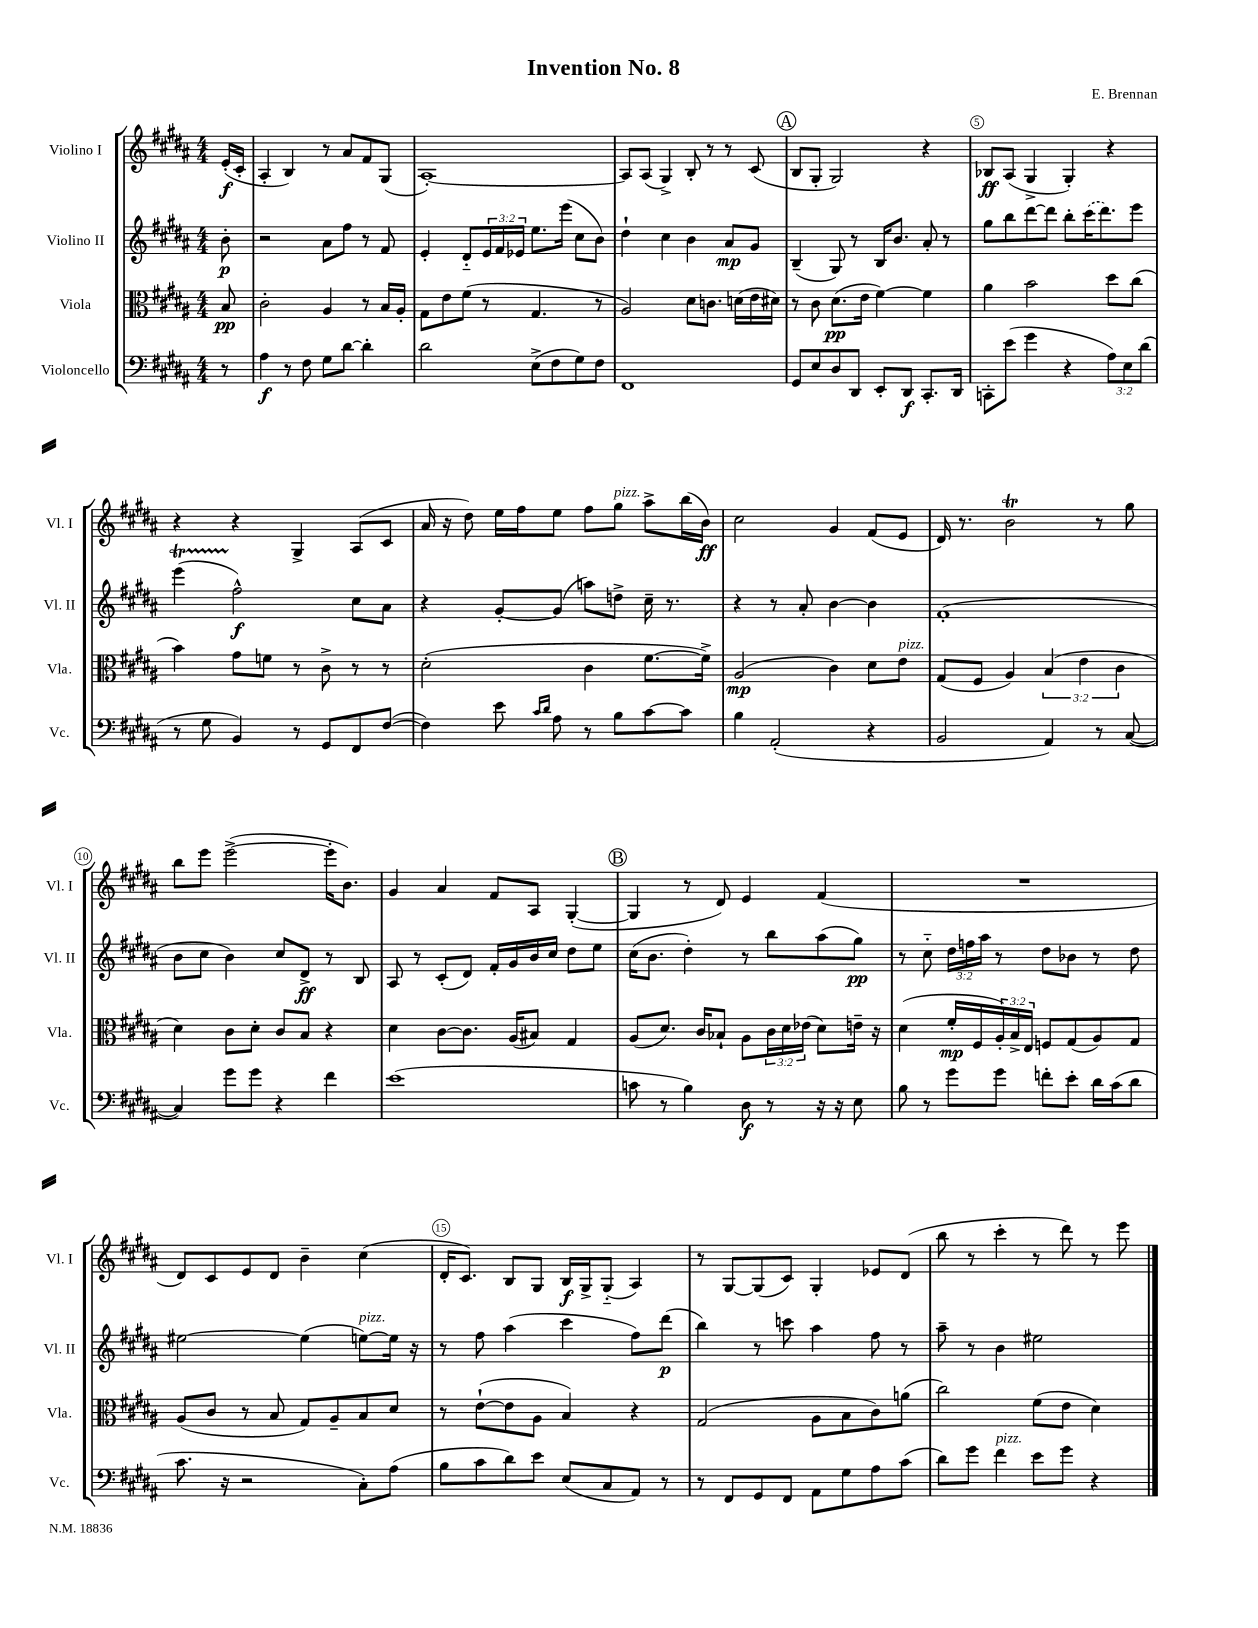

**kern	**dynam	**kern	**dynam	**kern	**dynam	**kern	**dynam
*part4	*part4	*part3	*part3	*part2	*part2	*part1	*part1
*staff4	*staff4	*staff3	*staff3	*staff2	*staff2	*staff1	*staff1
*I"Violoncello	*	*I"Viola	*	*I"Violino II	*	*I"Violino I	*
*I'Vc.	*	*I'Vla.	*	*I'Vl. II	*	*I'Vl. I	*
*clefF4	*	*clefC3	*	*clefG2	*	*clefG2	*
*k[f#c#g#d#a#]	*	*k[f#c#g#d#a#]	*	*k[f#c#g#d#a#]	*	*k[f#c#g#d#a#]	*
*M4/4	*	*M4/4	*	*M4/4	*	*M4/4	*
=	=	=	=	=	=	=	=
8r	.	8B/	pp	8b'\	p	(16e'/LL	f
.	.	.	.	.	.	16c#'/JJ	.
=1	=1	=1	=1	=1	=1	=1	=1
4A#\	f	2c#'\	.	2r	.	4A#'/	.
8r	.	.	.	.	.	4B/)	.
8F#\	.	.	.	.	.	.	.
8G#\L	.	4A#/	.	8a#\L	.	8r	.
[8d#\J	.	.	.	8ff#\J	.	8a#/L	.
4d#'\]	.	8r	.	8r	.	8f#/	.
.	.	16B/LL	.	8f#/	.	(8G#/J	.
.	.	16A#'/JJ	.	.	.	.	.
=2	=2	=2	=2	=2	=2	=2	=2
2d#\	.	8G#\L	.	4e'/	.	[1A#')	.
.	.	8e\	.	.	.	.	.
.	.	(8f#\J	.	8d#/L	.	.	.
.	.	8r	.	24e/L	.	.	.
.	.	.	.	24f#/	.	.	.
.	.	.	.	24e-X/JJ	.	.	.
(8E^\L	.	4.G#/	.	8.ee\L	.	.	.
8F#\	.	.	.	.	.	.	.
.	.	.	.	(16eee\Jk	.	.	.
8G#\)	.	.	.	8cc#\L	.	.	.
8F#\J	.	8r	.	8b\J)	.	.	.
=3	=3	=3	=3	=3	=3	=3	=3
1FF#	.	2A#/)	.	4dd#`\	.	8A#/L]	.
.	.	.	.	.	.	(8A#/J	.
.	.	.	.	4cc#\	.	4G#^/)	.
.	.	8d#\L	.	4b\	.	8B'/	.
.	.	8.cn\J	.	.	.	8r	.
.	.	.	.	8a#/L	mp	8r	.
.	.	(16dn\LL	.	.	.	.	.
.	.	16e\	.	8g#/J	.	(8c#/	.
.	.	16d#X\JJ)	.	.	.	.	.
!!LO:REH:place=s1:t=A
=4	=4	=4	=4	=4	=4	=4	=4
8GG#/L	.	8r	.	(4B~/	.	8B/L	.
8E/	.	8c#\	.	.	.	8G#'/J	.
8D#/	.	(8.d#\L	pp	8G#/)	.	2G#/)	.
8DD#/J	.	.	.	8r	.	.	.
.	.	16e\Jk	.	.	.	.	.
8EE'/L	.	[4f#\)	.	16B/KL	.	.	.
.	.	.	.	8.b/J	.	.	.
8DD#/J	f	.	.	.	.	.	.
8.CC#'/L	.	4f#\]	.	8a#'/	.	4r	.
.	.	.	.	8r	.	.	.
16DD#/Jk	.	.	.	.	.	.	.
=5	=5	=5	=5	=5	=5	=5	=5
8CCn'\L	.	4a#\	.	8gg#\L	.	8B-X/L	ff
(8e\J	.	.	.	8bb\	.	(8A#/J	.
4g#\	.	2b\	.	[8ddd#\	.	4G#^/	.
.	.	.	.	8ddd#\J]	.	.	.
4r	.	.	.	8bb'\L	.	4G#'/)	.
.	.	.	.	(16ccc#\K	.	.	.
.	.	.	.	8.ddd#\)	.	.	.
12A#\L)	.	8dd#\L	.	.	.	4r	.
12E\	.	.	.	.	.	.	.
.	.	(8cc#\J	.	8eee\J	.	.	.
(12d#\J	.	.	.	.	.	.	.
!!LO:LB:g=z
=6	=6	=6	=6	=6	=6	=6	=6
8r	.	4b\)	.	(4eeeT\	.	4r	.
8G#\	.	.	.	.	.	.	.
4BB/)	.	8g#\L	.	2ff#^^\)	f	4r	.
.	.	8fn\J	.	.	.	.	.
8r	.	8r	.	.	.	4G#^/	.
8GG#/L	.	8c#^\	.	.	.	.	.
8FF#/	.	8r	.	8cc#\L	.	(8A#/L	.
([8F#/J	.	8r	.	8a#\J	.	8c#/J	.
=7	=7	=7	=7	=7	=7	=7	=7
4F#\])	.	(2d#'\	.	4r	.	16a#/	.
.	.	.	.	.	.	16r	.
.	.	.	.	.	.	8dd#\)	.
8e\	.	.	.	[8g#'/L	.	16ee\LL	.
.	.	.	.	.	.	16ff#\J	.
16qqc#/LL	.	.	.	.	.	.	.
16qqd#/JJ	.	.	.	.	.	.	.
8A#\	.	.	.	(8g#/J]	.	8ee\J	.
8r	.	4c#\	.	8aan\L)	.	8ff#\L	.
!	!	!	!	!	!	!LO:TX:a:i:t=pizz.	!
8B\L	.	.	.	8ddn^\J	.	8gg#\J	.
[8c#\	.	[8.f#\L	.	16cc#~\	.	8aa#^\L	.
.	.	.	.	8.r	.	.	.
8c#\J]	.	.	.	.	.	(16bb\L	.
.	.	16f#^\Jk])	.	.	.	16b\JJ)	ff
=8	=8	=8	=8	=8	=8	=8	=8
4B\	.	(2A#/	mp	4r	.	2cc#\	.
(2AA#'/	.	.	.	8r	.	.	.
.	.	.	.	8a#'/	.	.	.
.	.	4c#\)	.	[4b\	.	4g#/	.
4r	.	8d#\L	.	4b\]	.	(8f#/L	.
!	!	!LO:TX:a:i:t=pizz.	!	!	!	!	!
.	.	8e\J	.	.	.	8e/J	.
=9	=9	=9	=9	=9	=9	=9	=9
2BB/	.	(8G#/L	.	(1f#'	.	16d#/)	.
.	.	.	.	.	.	8.r	.
.	.	8F#/J	.	.	.	.	.
.	.	4A#/)	.	.	.	2bT\	.
4AA#/)	.	(6B/	.	.	.	.	.
.	.	6e\	.	.	.	.	.
8r	.	.	.	.	.	8r	.
.	.	6c#\	.	.	.	.	.
([8C#/	.	.	.	.	.	8gg#\	.
!!LO:LB:g=z
=10	=10	=10	=10	=10	=10	=10	=10
4C#/])	.	4d#\)	.	8b\L	.	8bb\L	.
.	.	.	.	8cc#\J	.	8eee\J	.
8g#\L	.	8c#\L	.	4b\)	.	([2eee^\	.
8g#\J	.	8d#'\J	.	.	.	.	.
4r	.	8c#/L	.	8cc#/L	.	.	.
.	.	8B/J	.	8d#^/J	ff	.	.
4f#\	.	4r	.	8r	.	16eee'\KL]	.
.	.	.	.	.	.	8.b\J)	.
.	.	.	.	8B/	.	.	.
=11	=11	=11	=11	=11	=11	=11	=11
(1e	.	4d#\	.	8A#/	.	4g#/	.
.	.	.	.	8r	.	.	.
.	.	[8c#\L	.	(8c#'/L	.	4a#/	.
.	.	8.c#\J]	.	8d#/J)	.	.	.
.	.	.	.	16f#'/LL	.	8f#/L	.
.	.	(16A#/KL	.	16g#/	.	.	.
.	.	8B#X/J)	.	16b/	.	8A#/J	.
.	.	.	.	16cc#/JJ	.	.	.
.	.	4G#/	.	8dd#\L	.	([4G#'/	.
.	.	.	.	8ee\J	.	.	.
!!LO:REH:place=s1:t=B
=12	=12	=12	=12	=12	=12	=12	=12
8cn\	.	(8A#/L	.	(16cc#\KL	.	4G#/]	.
.	.	.	.	8.b\J	.	.	.
8r	.	8.d#/J)	.	.	.	.	.
4B\)	.	.	.	4dd#'\)	.	8r	.
.	.	16c#/KL	.	.	.	.	.
.	.	8B-X`/J	.	.	.	8d#/)	.
8D#\	f	8A#\L	.	8r	.	4e/	.
8r	.	24c#\L	.	8bb\L	.	.	.
.	.	24d#\	.	.	.	.	.
.	.	(24e-X\JJ	.	.	.	.	.
16r	.	8d#\L)	.	(8aa#\	.	(4f#/	.
16r	.	.	.	.	.	.	.
8E\	.	16en~\Jk	.	8gg#\J)	pp	.	.
.	.	16r	.	.	.	.	.
=13	=13	=13	=13	=13	=13	=13	=13
8B\	.	(4d#\	.	8r	.	1r	.
8r	.	.	.	8cc#\	.	.	.
8g#\L	.	16f#'/LL	mp	24dd#\LL	.	.	.
.	.	.	.	24ffn\	.	.	.
.	.	16F#/	.	.	.	.	.
.	.	.	.	24aa#\JJ	.	.	.
8g#\J	.	24A#'/)	.	8r	.	.	.
.	.	24B^/	.	.	.	.	.
.	.	24E/JJ	.	.	.	.	.
8fn'\L	.	8Fn/L	.	8dd#\L	.	.	.
8e'\J	.	(8G#/	.	8b-X\J	.	.	.
16d#\LL	.	8A#/)	.	8r	.	.	.
(16c#\J	.	.	.	.	.	.	.
8d#\J	.	8G#/J	.	8dd#\	.	.	.
!!LO:LB:g=z
=14	=14	=14	=14	=14	=14	=14	=14
8.c#\	.	(8A#/L	.	[2ee#X\	.	8d#/L)	.
.	.	8c#/J	.	.	.	8c#/	.
16r	.	.	.	.	.	.	.
2r	.	8r	.	.	.	8e/	.
.	.	8B/	.	.	.	8d#/J	.
.	.	8G#/L)	.	(4ee#\]	.	4b~\	.
.	.	8A#~/	.	.	.	.	.
!	!	!	!	!LO:TX:a:i:t=pizz.	!	!	!
8C#'\L)	.	8B/	.	[8een\L)	.	(4cc#\	.
(8A#\J	.	8d#/J	.	16ee\Jk]	.	.	.
.	.	.	.	16r	.	.	.
=15	=15	=15	=15	=15	=15	=15	=15
8B\L	.	8r	.	8r	.	16d#'/KL	.
.	.	.	.	.	.	8.c#/J)	.
8c#\	.	([8e`\L	.	8ff#\	.	.	.
8d#\)	.	8e\]	.	(4aa#\	.	8B/L	.
8e\J	.	8A#\J	.	.	.	8G#/J	.
(8E/L	.	4B/)	.	4ccc#\	.	16B/LL	f
.	.	.	.	.	.	16G#^/J	.
8C#/	.	.	.	.	.	(8G#/J	.
8AA#/J)	.	4r	.	8ff#\L)	.	4A#/)	.
8r	.	.	.	(8ddd#\J	p	.	.
=16	=16	=16	=16	=16	=16	=16	=16
8r	.	(2G#/	.	4bb\)	.	8r	.
8FF#/L	.	.	.	.	.	[8G#/L	.
8GG#/	.	.	.	8r	.	(8G#/]	.
8FF#/J	.	.	.	8cccn\	.	8c#/J)	.
8AA#\L	.	8A#\L	.	4aa#\	.	4G#'/	.
8G#\	.	8B\	.	.	.	.	.
8A#\	.	8c#\)	.	8ff#\	.	8e-X/L	.
(8c#\J	.	(8an\J	.	8r	.	(8d#/J	.
=17	=17	=17	=17	=17	=17	=17	=17
8d#\L)	.	2cc#\)	.	8aa#~\	.	8bb\	.
8g#\J	.	.	.	8r	.	8r	.
!LO:TX:a:i:t=pizz.	!	!	!	!	!	!	!
4f#\	.	.	.	4b\	.	4ccc#'\	.
8e\L	.	(8f#\L	.	2ee#X\	.	8r	.
8g#\J	.	8e\J	.	.	.	8ddd#\)	.
4r	.	4d#\)	.	.	.	8r	.
.	.	.	.	.	.	8eee\	.
==	==	==	==	==	==	==	==
*-	*-	*-	*-	*-	*-	*-	*-
